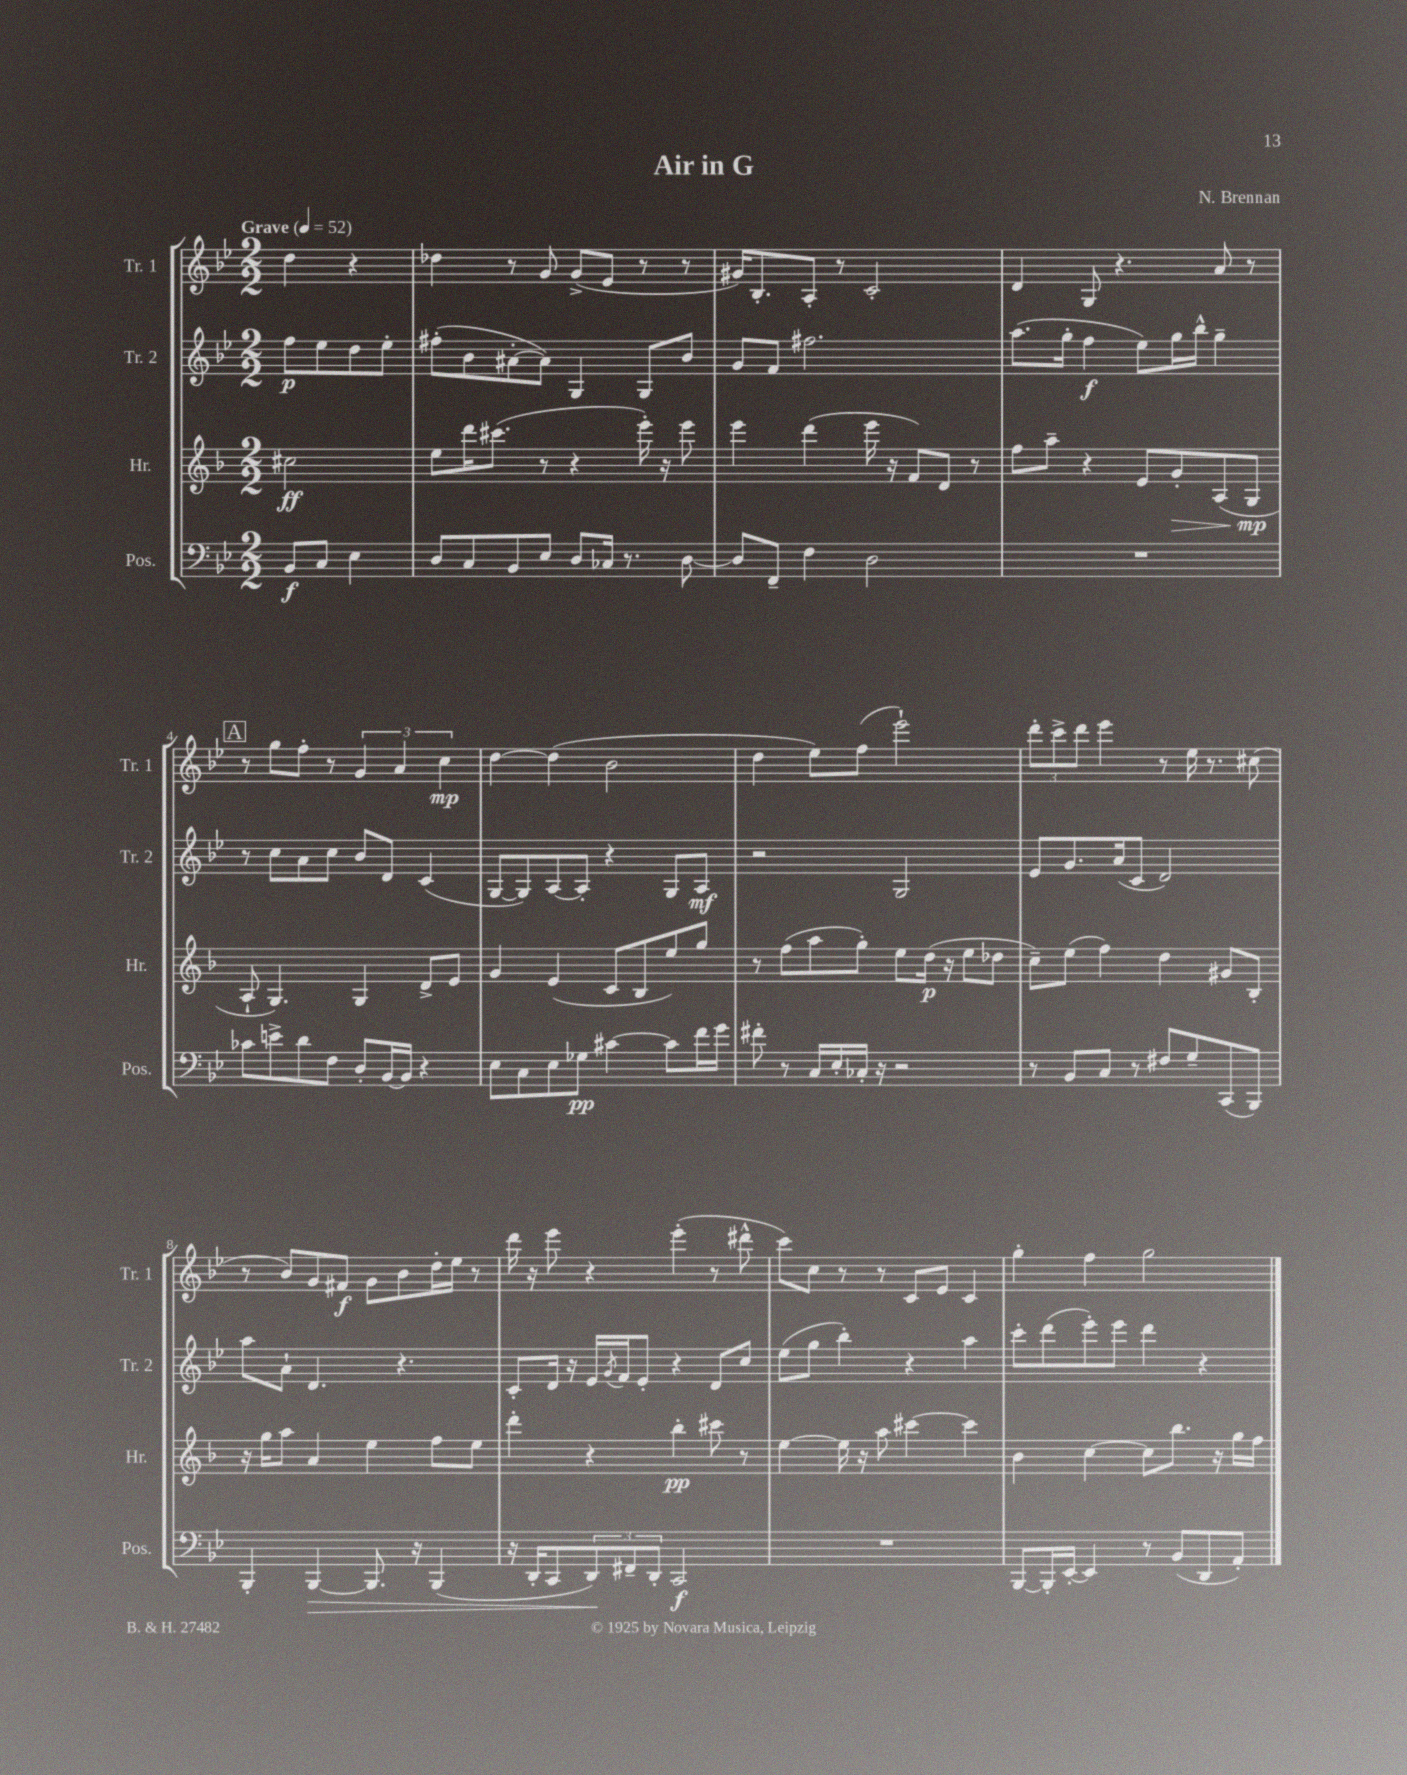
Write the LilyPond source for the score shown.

\header { title = "Air in G" composer = "N. Brennan" }
<<
\new StaffGroup <<
\new Staff = "s0" \with { instrumentName = "Tr. 1" shortInstrumentName = "Tr. 1" } {
    \clef treble \key bes \major \numericTimeSignature \time 2/2 \partial 2 \tempo "Grave" 4 = 52
    d''4 r4 |
    des''4 r8 g'8 g'8->( ees'8 r8 r8 |
    gis'16) bes8.-. a8-. r8 c'2-. |
    d'4 g8 r4. a'8 r8 |
    \mark \markup { \box "A" } r8 g''8 f''8-. r8 \tuplet 3/2 { g'4 a'4 c''4\mp } |
    d''4~ d''4( bes'2 |
    d''4 ees''8) f''8( ees'''2-!) |
    \tuplet 3/2 { d'''8-. c'''8-> d'''8 } ees'''4 r8 ees''16 r8. cis''8( |
    r8 bes'8) g'8 fis'8\f g'8 bes'8 d''16-. ees''16 r8 |
    d'''16 r16 ees'''8 r4 ees'''4-.( r8 dis'''8-^ |
    c'''8) c''8 r8 r8 c'8 ees'8 c'4 |
    g''4-. f''4 g''2 \bar "|." |
}
\new Staff = "s1" \with { instrumentName = "Tr. 2" shortInstrumentName = "Tr. 2" } {
    \clef treble \key bes \major \numericTimeSignature \time 2/2 \partial 2
    f''8\p ees''8 d''8 ees''8-. |
    fis''8-.( bes'8 ais'8~-. ais'8) g4 g8 bes'8 |
    g'8 f'8 fis''2. |
    a''8.( g''16-. f''4\f ees''8) g''16 bes''16-^ g''4-- |
    \mark \markup { \box "A" } r8 c''8 a'8 c''8 bes'8 d'8 c'4( |
    g8~ g8) a8~ a8-. r4 g8 a8\mf |
    r2 g2 |
    ees'8 g'8. a'16( c'8 d'2) |
    a''8 a'8-! d'4. r4. |
    c'8-. d'16 r16 ees'16 \acciaccatura { g'8 } f'16 ees'8-. r4 d'8 c''8 |
    ees''8( g''8 bes''4-.) r4 a''4 |
    c'''8-. d'''8( ees'''8-.) ees'''8 d'''4 r4 \bar "|." |
}
\new Staff = "s2" \with { instrumentName = "Hr." shortInstrumentName = "Hr." } {
    \clef treble \key f \major \numericTimeSignature \time 2/2 \partial 2
    cis''2\ff |
    e''8 d'''16 cis'''8.( r8 r4 e'''16-.) r16 e'''8 |
    e'''4 d'''4( e'''16 r16 f'8) d'8 r8 |
    f''8 a''8-- r4 e'8 g'8-.\> a8( g8\mp\! |
    \mark \markup { \box "A" } a8-! g4.) g4 d'8-> e'8 |
    g'4 e'4( c'8 bes8 e''8) g''8 |
    r8 f''8( a''8 g''8-.) e''8 d''16\p( r16 e''8 des''8 |
    c''8--) e''8( f''4) d''4 gis'8 bes8-. |
    r16 g''16 a''8 a'4 e''4 f''8 e''8 |
    d'''4-. r4 bes''4-.\pp cis'''8 r8 |
    e''4~ e''16 r16 a''8 cis'''4~ cis'''4 |
    bes'4 c''4~ c''8 bes''8. r16 g''16 f''16 \bar "|." |
}
\new Staff = "s3" \with { instrumentName = "Pos." shortInstrumentName = "Pos." } {
    \clef bass \key bes \major \numericTimeSignature \time 2/2 \partial 2
    bes,8\f c8 ees4 |
    d8 c8 bes,8 ees8 d8 ces16 r8. d8~ |
    d8 f,8-- f4 d2 |
    R1 |
    \mark \markup { \box "A" } ces'8 e'8-> d'8 f8 d8-. bes,16~ bes,16 r4 |
    ees8 c8 ees8 ges8\pp cis'4~ cis'8 f'16 g'16 |
    fis'8-. r8 c16 ees16-. ces16-. r16 r2 |
    r8 bes,8 c8 r8 fis8 g8-- c,8( bes,,8) |
    bes,,4-. bes,,4~\> bes,,8. r16 bes,,4( |
    r16 d,16-. c,8 \tuplet 3/2 { d,8\!) fis,8-- d,8-. } c,2\f |
    R1 |
    bes,,8~ bes,,16-. ees,16~-. ees,4 r8 bes,8( d,8 a,8-.) \bar "|." |
}
>>
>>
